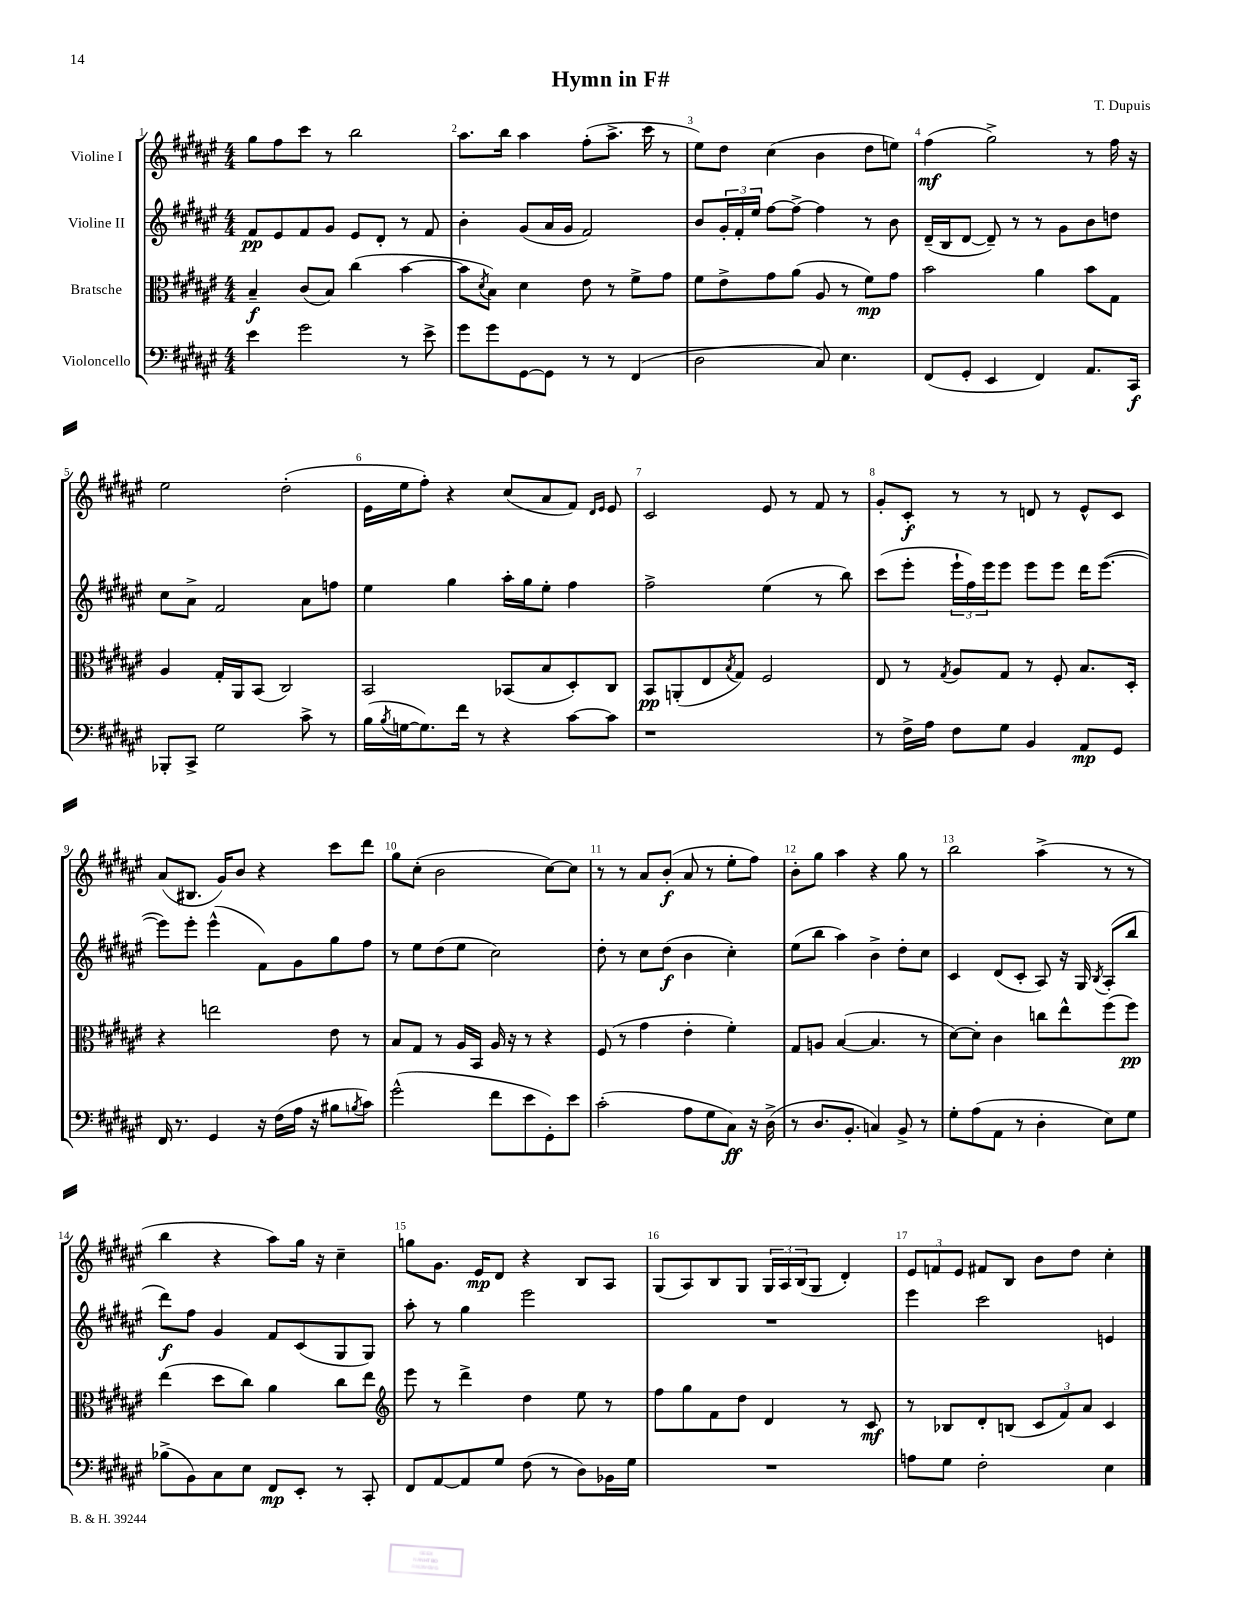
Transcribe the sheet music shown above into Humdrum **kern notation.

**kern	**kern	**kern	**kern
*staff4	*staff3	*staff2	*staff1
*clefF4	*clefC3	*clefG2	*clefG2
*k[f#c#g#d#a#e#]	*k[f#c#g#d#a#e#]	*k[f#c#g#d#a#e#]	*k[f#c#g#d#a#e#]
*M4/4	*M4/4	*M4/4	*M4/4
4e#\	4B~/	8f#/L	8gg#\L
.	.	8e#/	8ff#\
2g#\	(8c#/L	8f#/	8ccc#\J
.	8B/J)	8g#/J	8r
.	(4cc#\	8e#/L	2bb\
.	.	8d#'/J	.
8r	[4b\	8r	.
8e#^\	.	8f#/	.
=	=	=	=
8g#\L	8b\]L	4b'\	8.aa#\L
.	8qd#/	.	.
8g#\	8B\J)	.	.
.	.	.	16bb\Jk
[8GG#\	4d#\	(8g#/L	4aa#\
8GG#\]J	.	16a#/L	.
.	.	16g#/JJ	.
8r	8e#\	2f#/)	(8ff#'\L
8r	8r	.	8.aa#^\J
(4FF#/	8f#^\L	.	.
.	.	.	16ccc#\
.	8g#\J	.	8r
=	=	=	=
2D#\	8f#\L	8b/L	8ee#\L)
.	8e#^\	24g#'/L	8dd#\J
.	.	24f#'/	.
.	.	24ee#/JJ	.
.	8g#\	[8ff#\L	(4cc#\
.	(8a#\J	8ff#^\_J	.
8C#/)	8A#/	4ff#\]	4b\
4.E#\	8r	.	.
.	8f#\L)	8r	8dd#\L
.	8g#\J	8b\	8ee\J)
=	=	=	=
(8FF#/L	2b\	(16d#~/LL	(4ff#\
.	.	16B/J	.
8GG#'/J	.	[8d#/J	.
4EE#/	.	8d#~/])	2gg#^\)
.	.	8r	.
4FF#/)	4a#\	8r	.
.	.	8g#\L	.
8.AA#/L	8b\L	8b\	8r
.	8G#\J	8dd\J	16ff#\
16CC#/Jk	.	.	16r
=	=	=	=
8BBB-'/L	4A#/	8cc#\L	2ee#\
8CC#^/J	.	8a#^\J	.
2G#\	16G#'/LL	2f#/	.
.	16AA#/J	.	.
.	(8BB/J	.	.
.	2C#/)	.	(2dd#'\
8c#^\	.	8a#\L	.
8r	.	8ff\J	.
=	=	=	=
(16B\LL	2BB/	4ee#\	16e#\LL
8qB/	.	.	.
[16G\J	.	.	16ee#\J
8.G\])	.	.	8ff#'\J)
.	.	4gg#\	4r
16f#\Jk	.	.	.
8r	.	.	.
4r	(8BB-/L	16aa#'\LL	(8cc#/L
.	.	16gg#\J	.
.	8B/	8ee#'\J	8a#/
[8c#\L	8D#'/)	4ff#\	8f#/J)
.	.	.	16qqd#/LL
.	.	.	16qqe#/JJ
8c#\]J	8C#/J	.	8e#/
=	=	=	=
1r	8BB/L	2ff#^\	2c#/
.	(8AA'/	.	.
.	8E#/	.	.
.	8qB/	.	.
.	8G#/J)	.	.
.	2F#/	(4ee#\	8e#/
.	.	.	8r
.	.	8r	8f#/
.	.	8bb\)	8r
=	=	=	=
8r	8E#/	(8ccc#\L	8g#'/L
16F#^\LL	8r	8eee#'\J	8c#'/J
16A#\JJ	.	.	.
.	8qG#/	.	.
8F#\L	8A#/L	24eee#`\LL	8r
.	.	24ff#\)	.
.	.	24eee#\J	.
8G#\J	8G#/J	8eee#\J	8r
4BB/	8r	8eee#\L	8d/
.	8F#'/	8eee#\J	8r
8AA#/L	8.B/L	16ddd#\LK	8e#^^/L
.	.	([8.eee#\J	.
8GG#/J	.	.	8c#/J
.	16D#'/Jk	.	.
=	=	=	=
16FF#/	4r	8eee#\]L)	(8a#/L
8.r	.	.	.
.	.	8eee#'\J	8.B#/J
4GG#/	2ee\	(4eee#^^\	.
.	.	.	16g#/LK)
.	.	.	8b/J
16r	.	8f#\L)	4r
(16F#\LL	.	.	.
16A#\JJ	.	8g#\	.
16r	.	.	.
8B#\L	8e#\	8gg#\	8ccc#\L
8qB/	.	.	.
8c#\J)	8r	8ff#\J	8ddd#\J
=	=	=	=
(2g#^^\	8B/L	8r	8gg#\L
.	8G#/J	8ee#\L	(8cc#'\J
.	8r	(8dd#\	2b\
.	16A#/LL	8ee#\J	.
.	16BB/JJ	.	.
8f#\L	16A#/	2cc#\)	.
.	16r	.	.
8e#\	8r	.	.
8GG#'\)	4r	.	[8cc#\L)
8e#\J	.	.	8cc#\]J
=	=	=	=
(2c#'\	(8F#/	8dd#'\	8r
.	8r	8r	8r
.	4g#\	8cc#\L	8a#/L
.	.	(8dd#\J	(8b'/J
8A#\L	4e#'\	4b\	8a#/
8G#\	.	.	8r
8C#\J)	4f#'\)	4cc#'\)	8ee#'\L
16r	.	.	8ff#\J)
(16D#^\	.	.	.
=	=	=	=
8r	8G#/L	(8ee#\L	8b'\L
8.D#/L	8A/J	8bb\J	8gg#\J
.	([4B/	4aa#\)	4aa#\
8.BB'/J	.	.	.
4C/)	4.B/]	4b^\	4r
8BB^/	.	8dd#'\L	8gg#\
8r	8r	8cc#\J	8r
=	=	=	=
8G#'\L	[8d#\L)	4c#/	2bb\
(8A#\	8d#'\]J	.	.
8AA#\J	4c#\	(8d#/L	.
8r	.	8c#'/J	.
4D#'\	8cc\L	8A#/)	(4aa#^\
.	8ee#^^\	16r	.
.	.	16G#/	.
.	.	8qB/	.
8E#\L)	(8ff#\	(8A#'/L	8r
8G#\J	8ff#\J)	8bb/J	8r
=	=	=	=
(8B-^\L	(4ee#\	8ddd#\L)	4bb\
8BB\)	.	8ff#\J	.
8C#\	8dd#\L	4g#/	4r
8E#\J	8cc#\J)	.	.
8FF#/L	4a#\	8f#/L	8aa#\L)
8EE#'/J	.	(8c#/	16gg#\Jk
.	.	.	16r
8r	8cc#\L	8G#/	4cc#~\
8CC#'/	8ee#\J	8G#/J)	.
=	=	=	=
*	*clefG2	*	*
8FF#/L	8eee#\	8aa#'\	8gg\L
[8AA#/	8r	8r	8.g#\J
8AA#/]	4ddd#^\	4gg#\	.
.	.	.	16e#/LK
8G#/J	.	.	8d#/J
(8F#\	4dd#\	2eee#\	4r
8r	.	.	.
8D#\L)	8ee#\	.	8B/L
16BB-\L	8r	.	8A#/J
16G#\JJ	.	.	.
=	=	=	=
1r	8ff#\L	1r	(8G#/L
.	8gg#\	.	8A#/)
.	8f#\	.	8B/
.	8dd#\J	.	8G#/J
.	4d#/	.	24G#/LL
.	.	.	24A#/
.	.	.	(24B/J
.	.	.	8G#/J
.	8r	.	4d#'/)
.	8c#/	.	.
=	=	=	=
8A\L	8r	4eee#\	12e#/L
.	.	.	12f/
8G#\J	8B-/L	.	.
.	.	.	12e#/J
2F#'\	8d#'/	2ccc#\	8f#/L
.	(8B/J	.	8B/J
.	12c#/L	.	8b\L
.	12f#/)	.	.
.	.	.	8dd#\J
.	12a#/J	.	.
4E#\	4c#/	4e/	4cc#'\
==	==	==	==
*-	*-	*-	*-
